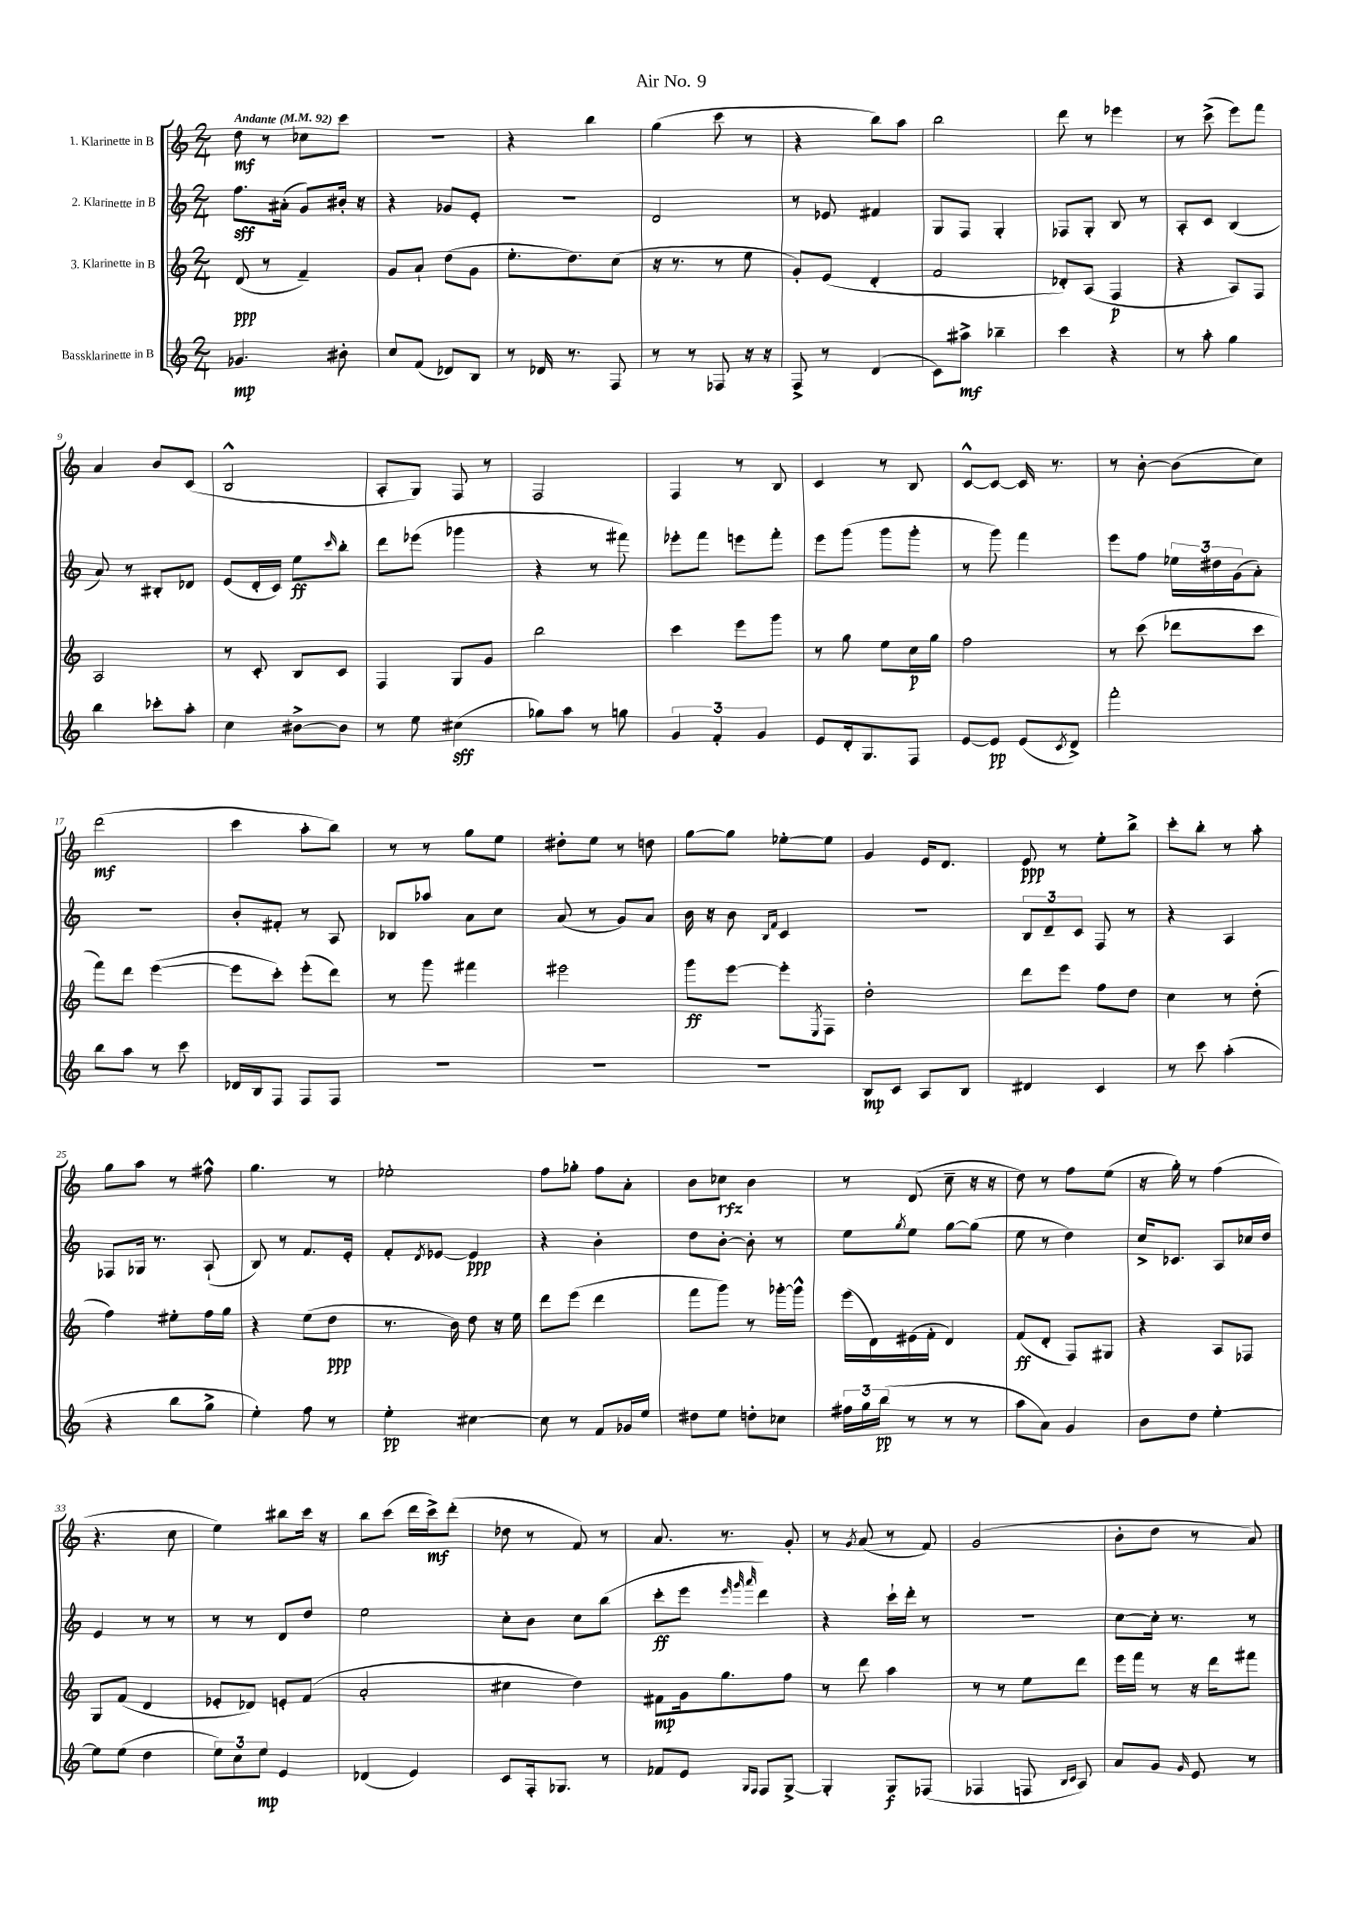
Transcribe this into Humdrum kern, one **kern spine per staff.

**kern	**kern	**kern	**kern
*staff4	*staff3	*staff2	*staff1
*clefG2	*clefG2	*clefG2	*clefG2
*k[]	*k[]	*k[]	*k[]
*M2/4	*M2/4	*M2/4	*M2/4
*MM92	*MM92	*MM92	*MM92
4.g-/	(8d/	8.ff\L	8dd\
.	8r	.	8r
.	.	(16a#'\Jk	.
.	4f~/)	8g/L)	8cc-\L
8b#'\	.	16b#'/Jk	8ccc\J
.	.	16r	.
=	=	=	=
8cc/L	8g/L	4r	2r
(8f/J	8a`/J	.	.
8d-/L)	(8dd\L	8g-/L	.
8B/J	8g\J	8e'/J	.
=	=	=	=
8r	8.ee'\L	2r	4r
16d-/	.	.	.
8.r	8.dd\)	.	.
.	.	.	4bb\
8F/	(8cc\J	.	.
=	=	=	=
8r	16r	2d/	(4gg\
.	8.r	.	.
8r	.	.	.
8F-/	8r	.	8ccc\
16r	8ee\	.	8r
16r	.	.	.
=	=	=	=
8F^/	8g'/L)	8r	4r
8r	(8e/J	8e-/	.
(4d/	4d'/	4f#/	8bb\L)
.	.	.	8aa\J
=	=	=	=
8c\L)	2f/	8G/L	2bb\
8aa#^\J	.	8F/J	.
4bb-~\	.	4G'/	.
=	=	=	=
4ccc\	8d-'/L)	8F-/L	8ddd\
.	(8A/J	8G'/J	8r
4r	4F/	8B/	4eee-\
.	.	8r	.
=	=	=	=
8r	4r	8A'/L	8r
8aa'\	.	8c/J	(8ccc^\
4gg\	8A/L)	(4B/	8eee\L)
.	8F/J	.	8fff\J
=	=	=	=
4bb\	2A/	8a/)	4a/
.	.	8r	.
8ccc-'\L	.	8B#'/L	8b/L
8aa'\J	.	8d-/J	(8c/J
=	=	=	=
4cc\	8r	(8e/L	2B^^/
.	8c'/	16d'/L	.
.	.	16c/JJ)	.
[8b#^\L	8B/L	8ee\L	.
.	.	16qqccc/	.
8b#\]J	8c/J	8bb'\J	.
=	=	=	=
8r	4F/	8ddd\L	8A'/L
8ee\	.	(8eee-\J	8G/J)
(4cc#\	8G/L	4ggg-\	8F/
.	8g/J	.	8r
=	=	=	=
8gg-\L)	2bb\	4r	2F/
8aa\J	.	.	.
8r	.	8r	.
8gg\	.	8fff#\)	.
=	=	=	=
6g/	4ccc\	8eee-'\L	4F/
.	.	8fff\J	.
6f'/	.	.	.
.	8eee\L	8eee\L	8r
6g/	.	.	.
.	8ggg\J	8fff'\J	8B/
=	=	=	=
8e/L	8r	8eee\L	4c/
16d'/k	8gg\	(8ggg\J	.
8.G/	.	.	.
.	8ee\L	8ggg\L	8r
8F/J	16cc\L	8ggg'\J	8B/
.	16gg\JJ	.	.
=	=	=	=
[8e/L	2ff\	8r	[8c^^/L
8e/]J	.	8ggg\)	8c/_J
(8e/L	.	4fff\	16c/]
.	.	.	8.r
8qc/	.	.	.
8d^/J)	.	.	.
=	=	=	=
2fff'\	8r	8eee\L	8r
.	(8ccc\	8ff\J	[8b'\
.	8ddd-\L	24ee-\LL	(8b\]L
.	.	24dd#\	.
.	.	(24g\J	.
.	8ccc\J	8a'\J)	8cc\J)
=	=	=	=
8bb\L	8fff\L)	2r	(2ddd\
8aa\J	8ddd\J	.	.
8r	([4eee\	.	.
8ccc\	.	.	.
=	=	=	=
16d-/LL	8eee\]L	8b'/L	4ccc\
16B/J	.	.	.
8F/J	8ccc'\J)	8f#'/J	.
8F/L	(8eee'\L	8r	8aa'\L
8F/J	8ddd\J)	8A/	8bb\J)
=	=	=	=
2r	8r	8B-/L	8r
.	8ggg\	8aa-/J	8r
.	4fff#\	8a\L	8gg\L
.	.	8cc\J	8ee\J
=	=	=	=
2r	2eee#\	(8a/	8dd#'\L
.	.	8r	8ee\J
.	.	8g/L)	8r
.	.	8a/J	8dd\
=	=	=	=
2r	8ggg\L	16b\	[8gg\L
.	.	16r	.
.	[8eee\J	8b\	8gg\]J
.	.	16qqB/LL	.
.	.	16qqf/JJ	.
.	8eee'\]L	4c/	[8ee-'\L
.	8qE/	.	.
.	8F\J	.	8ee-\]J
=	=	=	=
8B/L	2dd'\	2r	4g/
8c/J	.	.	.
8A/L	.	.	16e/LK
.	.	.	8.d/J
8B/J	.	.	.
=	=	=	=
4d#/	8ddd\L	12B/L	8e/
.	.	12d~/	.
.	8eee\J	.	8r
.	.	12c/J	.
4c/	8ff\L	8F/	8ee'\L
.	8dd\J	8r	8bb^\J
=	=	=	=
8r	4cc\	4r	8ccc'\L
8ccc\	.	.	8bb'\J
(4aa'\	8r	4A/	8r
.	(8dd'\	.	8aa'\
=	=	=	=
4r	4ff\)	8F-/L	8gg\L
.	.	16G-/Jk	8aa\J
.	.	8.r	.
8bb\L	8ee#'\L	.	8r
8gg^\J	16ff\L	(8A`/	8ff#^^\
.	16gg\JJ	.	.
=	=	=	=
4ee'\)	4r	8B/)	4.gg\
.	.	8r	.
8ff\	(8ee\L	8.f/L	.
8r	8dd\J	.	8r
.	.	16e'/Jk	.
=	=	=	=
4ee'\	8.r	8f'/L	2ee-'\
.	.	8qd/	.
.	.	[8e-/J	.
.	16b\)	.	.
[4cc#\	8dd\	4e-/]	.
.	16r	.	.
.	16ee\	.	.
=	=	=	=
8cc#\]	8ddd\L	4r	8ff\L
8r	(8eee\J	.	8gg-'\J
8f/L	4ddd\	4b'\	8ff\L
16g-/L	.	.	8a'\J
16ee/JJ	.	.	.
=	=	=	=
8dd#\L	8fff\L	8dd\L	8b\L
8ee\J	8ggg\J)	[8b'\J	8cc-\J
8dd'\L	8r	8b'\]	4b\
8cc-\J	[16ggg-'\LL	8r	.
.	16ggg-^^\]JJ	.	.
=	=	=	=
24ff#\LL	(16eee\LL	8ee\L	8r
24gg\	.	.	.
.	16d\)	.	.
(24bb\JJ	.	.	.
.	.	8qgg/	.
8r	(16e#\	8ee\J	(8d/
.	16f'\JJ	.	.
8r	4d/)	[8gg\L	8cc~\
8r	.	(8gg\]J	16r
.	.	.	16r
=	=	=	=
8aa\L	(8f/L	8ee\	8dd\)
8a\J)	8d'/J	8r	8r
4g/	8F/L)	4dd\)	8ff\L
.	8G#/J	.	(8ee\J
=	=	=	=
8b\L	4r	16cc^/LK	16r
.	.	8.c-/J	16gg'\)
8dd\J	.	.	8r
[4ee'\	8A/L	8A/L	(4ff\
.	8F-/J	16cc-/L	.
.	.	16dd/JJ	.
=	=	=	=
8ee\]L	8G/L	4e/	4.r
(8ee\J	(8f/J	.	.
4dd\	4d/	8r	.
.	.	8r	8cc\
=	=	=	=
12ee\L)	8e-'/L	8r	4ee\)
12cc\	.	.	.
.	8d-/J)	8r	.
12ee\J	.	.	.
4e/	8e'/L	8d/L	8bb#\L
.	(8f/J	8dd/J	16ccc\Jk
.	.	.	16r
=	=	=	=
(4d-/	2a'/	2ee\	8bb\L
.	.	.	(8ccc\J
4e/)	.	.	16ddd\LL
.	.	.	16ccc^\J)
.	.	.	(8ddd'\J
=	=	=	=
8c/L	4cc#\	8cc'\L	8dd-\
16F'/k	.	8b\J	8r
8.G-/J	.	.	.
.	4dd\)	8cc\L	8f/)
8r	.	(8bb\J	8r
=	=	=	=
8f-/L	8f#\L	8ccc'\L	8.a/
8e/J	16g\k	8eee\J	.
.	8.gg\	.	8.r
.	.	32qqeee/	.
16qqG/LL	.	32qqggg/	.
16qqF/JJ	.	32qqaaa/	.
8F/L	.	4ddd\)	.
[8G^/J	8ff\J	.	8g'/
=	=	=	=
4G'/]	8r	4r	8r
.	.	.	8qg/
.	8ddd\	.	(8a/
8G/L	4aa\	16ccc`\LL	8r
.	.	16ddd'\JJ	.
(8F-/J	.	8r	8f/)
=	=	=	=
4F-/	8r	2r	(2g/
.	8r	.	.
8F/	8ee\L	.	.
16qqB/LL	.	.	.
16qqc/JJ	.	.	.
8A/)	8ddd\J	.	.
=	=	=	=
8a/L	16eee\LL	[8cc\L	8b'\L
.	16fff\JJ	.	.
8g/J	8r	16cc'\]Jk	8dd\J
.	.	8.r	.
16qqg/	.	.	.
8e/	16r	.	8r
.	16ddd\LK	.	.
8r	8fff#\J	8r	8a/)
==	==	==	==
*-	*-	*-	*-
